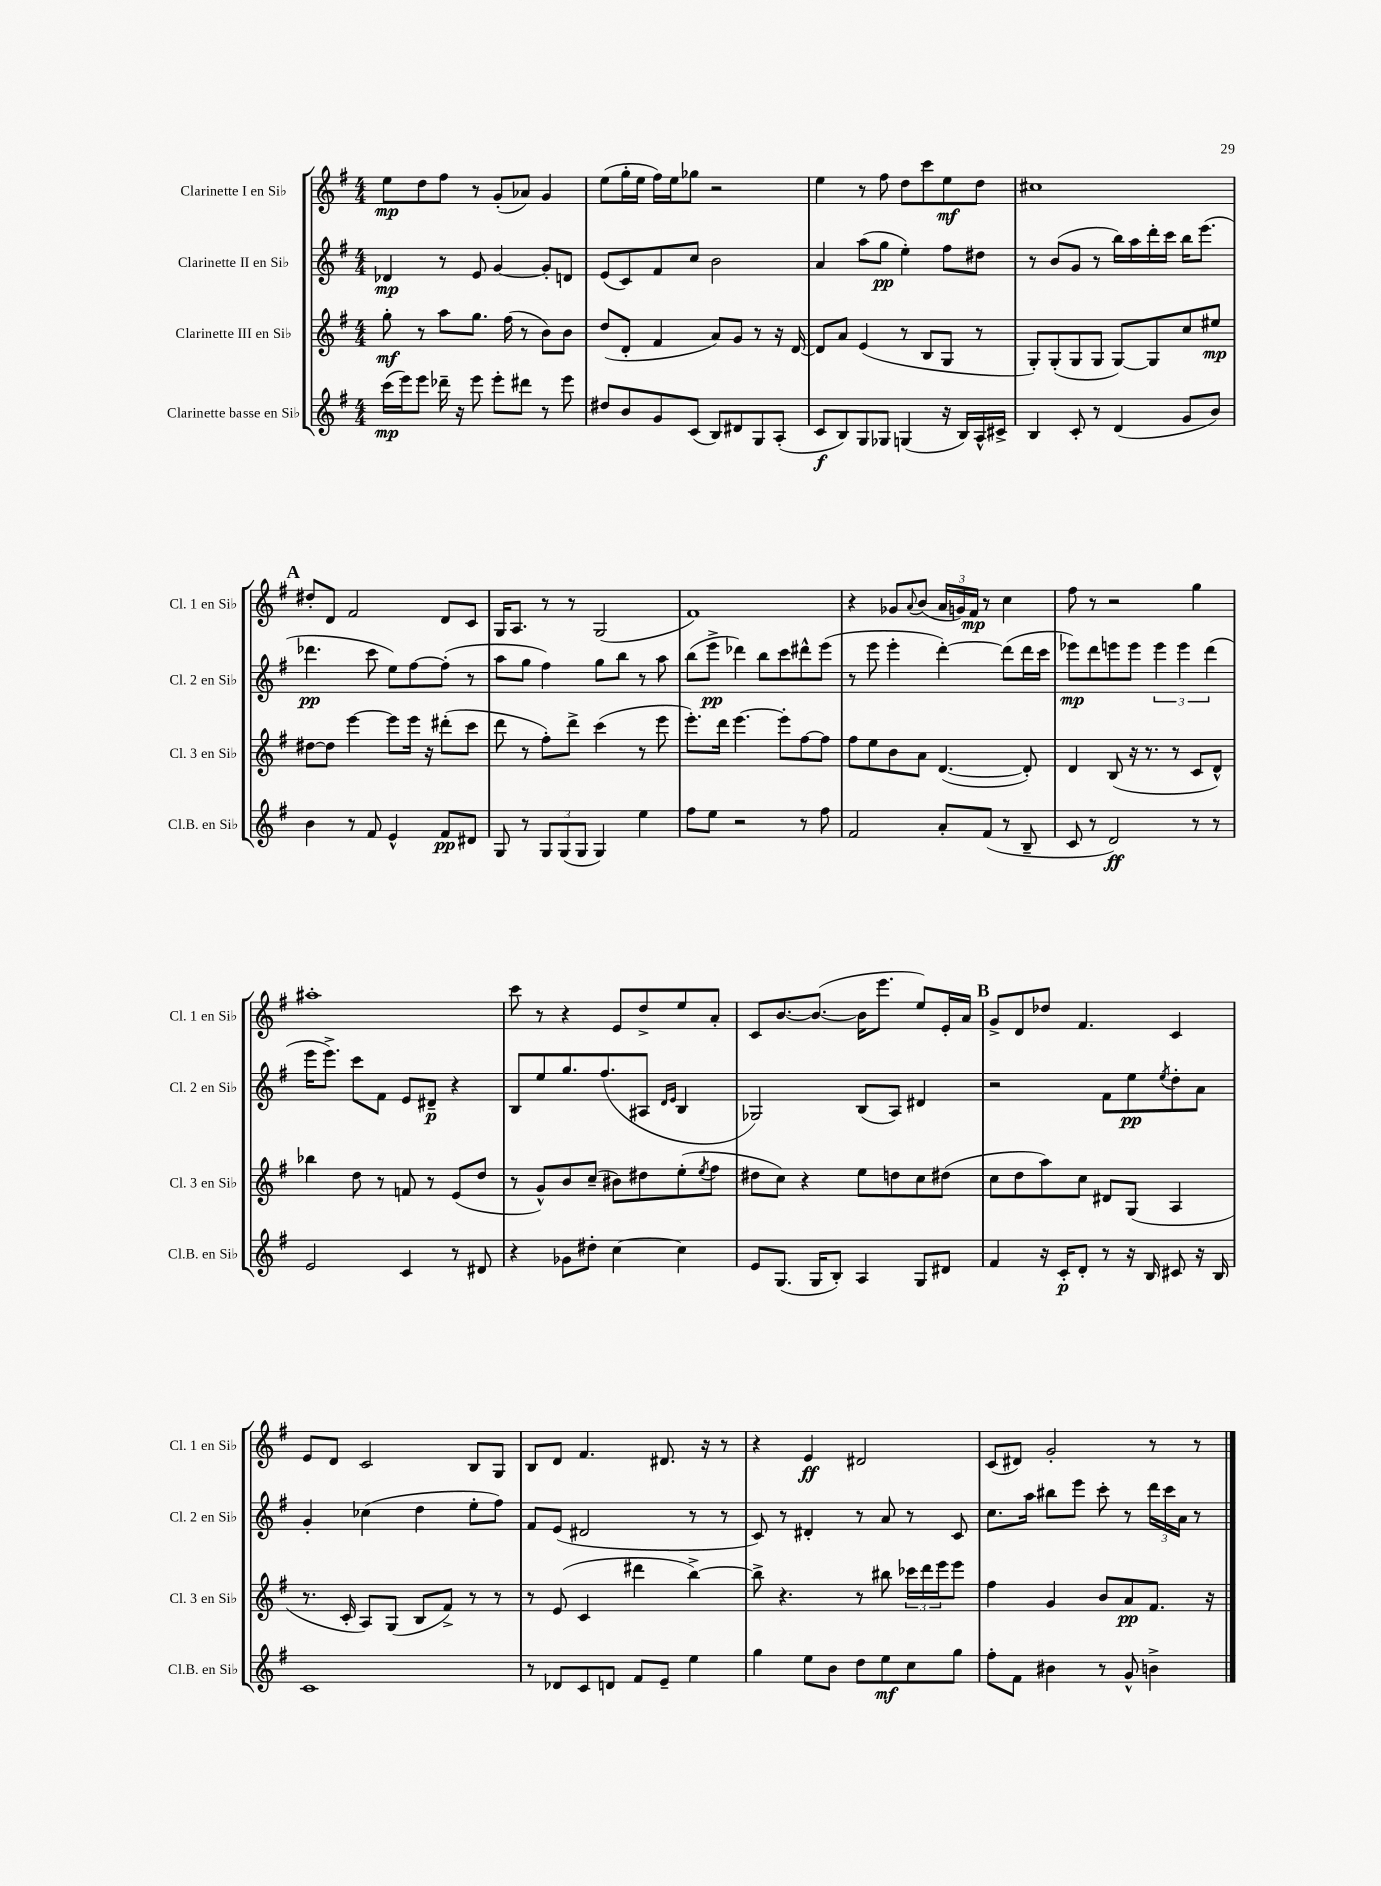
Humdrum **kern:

**kern	**dynam	**kern	**dynam	**kern	**dynam	**kern	**dynam
*part4	*part4	*part3	*part3	*part2	*part2	*part1	*part1
*staff4	*staff4	*staff3	*staff3	*staff2	*staff2	*staff1	*staff1
*I"Clarinette basse en Si♭	*	*I"Clarinette III en Si♭	*	*I"Clarinette II en Si♭	*	*I"Clarinette I en Si♭	*
*I'Cl.B. en Si♭	*	*I'Cl. 3 en Si♭	*	*I'Cl. 2 en Si♭	*	*I'Cl. 1 en Si♭	*
*clefG2	*	*clefG2	*	*clefG2	*	*clefG2	*
*k[f#]	*	*k[f#]	*	*k[f#]	*	*k[f#]	*
*M4/4	*	*M4/4	*	*M4/4	*	*M4/4	*
=1	=1	=1	=1	=1	=1	=1	=1
(16ccc\LL	mp	8gg'\	mf	4d-X/	mp	8ee\L	mp
16eee\J)	.	.	.	.	.	.	.
8eee\J	.	8r	.	.	.	8dd\	.
16ddd-X~\	.	8aa\L	.	8r	.	8ff#\J	.
16r	.	.	.	.	.	.	.
8eee\	.	8.gg\J	.	8e/	.	8r	.
8eee'\L	.	.	.	[4g/	.	(8g'/L	.
.	.	(16ff#\	.	.	.	.	.
8ddd#X\J	.	8r	.	.	.	8a-X/J)	.
8r	.	8b\L)	.	8g'/L]	.	4g/	.
8eee\	.	8b\J	.	8dn/J	.	.	.
=2	=2	=2	=2	=2	=2	=2	=2
8dd#X/L	.	(8dd/L	.	(8e/L	.	(8ee\L	.
8b/	.	8d'/J	.	8c/)	.	16gg'\L	.
.	.	.	.	.	.	16ee\JJ	.
8g/	.	4f#/	.	8f#/	.	16ff#\LL)	.
.	.	.	.	.	.	16ee\J	.
(8c/J	.	.	.	8cc/J	.	8gg-X\J	.
8B/L)	.	8a/L)	.	2b\	.	2r	.
8d#X/	.	8g/J	.	.	.	.	.
8G/	.	8r	.	.	.	.	.
(8A'/J	.	16r	.	.	.	.	.
.	.	[16d/	.	.	.	.	.
=3	=3	=3	=3	=3	=3	=3	=3
8c/L	f	8d/L]	.	4a/	.	4ee\	.
8B/)	.	8a/J	.	.	.	.	.
8G/	.	(4e/	.	(8aa\L	.	8r	.
8G-X/J	.	.	.	8gg\J	pp	8ff#\	.
(4Gn/	.	8r	.	4ee'\)	.	8dd\L	.
.	.	8B/L	.	.	.	8ccc\	.
16r	.	8G/J	.	8ff#\L	.	8ee\	mf
16B/LL)	.	.	.	.	.	.	.
16A^^/	.	8r	.	8dd#X\J	.	8dd\J	.
16c#X^/JJ	.	.	.	.	.	.	.
=4	=4	=4	=4	=4	=4	=4	=4
4B/	.	8G'/L)	.	8r	.	1cc#X	.
.	.	(8G'/	.	(8b/L	.	.	.
8c'/	.	8G/	.	8g/J	.	.	.
8r	.	8G/J	.	8r	.	.	.
(4d/	.	[8G/L)	.	16bb\LL)	.	.	.
.	.	.	.	16aa\	.	.	.
.	.	8G/]	.	16ddd'\	.	.	.
.	.	.	.	16ccc\JJ	.	.	.
8g/L	.	8cc/	.	16bb\KL	.	.	.
.	.	.	.	(8.eee\J	.	.	.
8b/J)	.	8ee#X/J	mp	.	.	.	.
!!LO:LB:g=z
!!LO:REH:place=s1:t=A
=5	=5	=5	=5	=5	=5	=5	=5
4b\	.	[8dd#X\L	.	4.ddd-X\	pp	8dd#X'/L	.
.	.	8dd#\J]	.	.	.	8d/J	.
8r	.	[4eee\	.	.	.	2f#/	.
8f#/	.	.	.	8ccc\	.	.	.
4e^^/	.	8eee\L]	.	8ee\L)	.	.	.
.	.	16eee\Jk	.	[8ff#\	.	.	.
.	.	16r	.	.	.	.	.
8f#/L	pp	(8ddd#X'\L	.	(8ff#'\J]	.	8d/L	.
8d#X/J	.	8ccc\J	.	8r	.	8c/J	.
=6	=6	=6	=6	=6	=6	=6	=6
8G/	.	8ddd\	.	8aa\L	.	16G/KL	.
.	.	.	.	.	.	8.A/J	.
8r	.	8r	.	8gg\J	.	.	.
12G/L	.	8ff#'\L)	.	4ff#\)	.	8r	.
(12G/	.	.	.	.	.	.	.
.	.	8ddd^\J	.	.	.	8r	.
12G/J	.	.	.	.	.	.	.
4G/)	.	(4ccc\	.	8gg\L	.	(2G/	.
.	.	.	.	8bb\J	.	.	.
4ee\	.	8r	.	8r	.	.	.
.	.	8eee\	.	8aa\	.	.	.
=7	=7	=7	=7	=7	=7	=7	=7
8ff#\L	.	8.eee'\L)	.	(8bb\L	.	1f#)	.
8ee\J	.	.	.	8eee^\J	pp	.	.
.	.	16ddd\Jk	.	.	.	.	.
2r	.	[4.eee\	.	4ddd-X\)	.	.	.
.	.	.	.	8bb\L	.	.	.
.	.	8eee'\L]	.	8ccc\	.	.	.
8r	.	[8ff#\	.	8ddd#X^^\	.	.	.
8ff#\	.	8ff#\J]	.	(8eee\J	.	.	.
=8	=8	=8	=8	=8	=8	=8	=8
2f#/	.	8ff#\L	.	8r	.	4r	.
.	.	8ee\	.	8eee\	.	.	.
.	.	8b\	.	4eee'\	.	8g-X/L	.
.	.	.	.	.	.	8qqa/	.
.	.	8a\J	.	.	.	(8b/J	.
8a'/L	.	([4.d/	.	[4ddd'\)	.	24a/LL	.
.	.	.	.	.	.	24gn/)	.
.	.	.	.	.	.	24f#/JJ	mp
(8f#/J	.	.	.	.	.	8r	.
8r	.	.	.	(8ddd\L]	.	4cc\	.
8B~/	.	8d'/])	.	16ddd\L	.	.	.
.	.	.	.	16ccc\JJ	.	.	.
=9	=9	=9	=9	=9	=9	=9	=9
8c/	.	4d/	.	8eee-X\L)	mp	8ff#\	.
8r	.	.	.	8ddd\	.	8r	.
2d/)	ff	(8B/	.	8eeen\	.	2r	.
.	.	16r	.	8eee\J	.	.	.
.	.	8.r	.	.	.	.	.
.	.	.	.	6eee\	.	.	.
.	.	8r	.	.	.	.	.
.	.	.	.	6eee\	.	.	.
8r	.	8c/L	.	.	.	4gg\	.
.	.	.	.	(6ddd\	.	.	.
8r	.	8d^^/J)	.	.	.	.	.
!!LO:LB:g=z
=10	=10	=10	=10	=10	=10	=10	=10
2e/	.	4bb-X\	.	16eee\KL	.	1aa#X'	.
.	.	.	.	8.eee^\J)	.	.	.
.	.	8dd\	.	8ccc\L	.	.	.
.	.	8r	.	8f#\J	.	.	.
4c/	.	8fn/	.	8e/L	.	.	.
.	.	8r	.	8d#X~/J	p	.	.
8r	.	(8e/L	.	4r	.	.	.
8d#X/	.	8dd/J	.	.	.	.	.
=11	=11	=11	=11	=11	=11	=11	=11
4r	.	8r	.	8B/L	.	8ccc\	.
.	.	8g^^/L)	.	8ee/	.	8r	.
8g-X\L	.	8b/	.	8.gg/	.	4r	.
8dd#X'\J	.	(8cc~/J	.	.	.	.	.
.	.	.	.	(8.ff#/	.	.	.
[4cc\	.	8b#X\L)	.	.	.	8e/L	.
.	.	8dd#X\	.	8A#X/J	.	8dd^/	.
.	.	.	.	16qqd/LL	.	.	.
.	.	.	.	16qqe/JJ	.	.	.
4cc\]	.	(8ee'\	.	4B/	.	8ee/	.
.	.	8qee/	.	.	.	.	.
.	.	8ff#\J	.	.	.	8a'/J	.
=12	=12	=12	=12	=12	=12	=12	=12
8e/L	.	8dd#X\L	.	2G-X/)	.	8c/L	.
(8.G/J	.	8cc\J)	.	.	.	[8.b/	.
.	.	4r	.	.	.	.	.
16G/KL	.	.	.	.	.	(8.b/J_	.
8B'/J)	.	.	.	.	.	.	.
4A/	.	8ee\L	.	(8B/L	.	16b\KL]	.
.	.	.	.	.	.	8.eee\J	.
.	.	8ddn\	.	8A/J)	.	.	.
8G/L	.	8cc\	.	4d#X/	.	8ee/L)	.
8d#X/J	.	(8dd#X\J	.	.	.	16e'/L	.
.	.	.	.	.	.	16a/JJ	.
!!LO:REH:place=s1:t=B
=13	=13	=13	=13	=13	=13	=13	=13
4f#/	.	8cc\L	.	2r	.	8g^/L	.
.	.	8dd\	.	.	.	8d/	.
16r	.	8aa\)	.	.	.	8dd-X/J	.
16c'/KL	p	.	.	.	.	.	.
8d'/J	.	8cc\J	.	.	.	4.f#/	.
8r	.	8d#X/L	.	8f#\L	.	.	.
16r	.	(8G/J	.	8ee\	pp	.	.
16B/	.	.	.	.	.	.	.
.	.	.	.	8qee/	.	.	.
8c#X/	.	4A/	.	8dd'\	.	4c/	.
16r	.	.	.	8a\J	.	.	.
16B/	.	.	.	.	.	.	.
!!LO:LB:g=z
=14	=14	=14	=14	=14	=14	=14	=14
1c	.	8.r	.	4g'/	.	8e/L	.
.	.	.	.	.	.	8d/J	.
.	.	16c'/	.	.	.	.	.
.	.	8A/L)	.	(4cc-X\	.	2c/	.
.	.	(8G/J	.	.	.	.	.
.	.	8B/L	.	4dd\	.	.	.
.	.	8f#^/J)	.	.	.	.	.
.	.	8r	.	8ee'\L	.	8B/L	.
.	.	8r	.	8ff#\J)	.	8G/J	.
=15	=15	=15	=15	=15	=15	=15	=15
8r	.	8r	.	8f#/L	.	8B/L	.
8d-X/L	.	(8e/	.	(8e/J	.	8d/J	.
8c/	.	4c/	.	2d#X/	.	4.f#/	.
8dn/J	.	.	.	.	.	.	.
8f#/L	.	4ddd#X\	.	.	.	.	.
8e~/J	.	.	.	.	.	8.d#X/	.
4ee\	.	[4bb^\)	.	8r	.	.	.
.	.	.	.	.	.	16r	.
.	.	.	.	8r	.	8r	.
=16	=16	=16	=16	=16	=16	=16	=16
4gg\	.	8bb^\]	.	8c/)	.	4r	.
.	.	4.r	.	8r	.	.	.
8ee\L	.	.	.	4d#X'/	.	4e/	ff
8b\J	.	.	.	.	.	.	.
8dd\L	.	8r	.	8r	.	2d#X/	.
8ee\	mf	8bb#X\	.	8a/	.	.	.
8cc\	.	24ccc-X\LL	.	8r	.	.	.
.	.	24ddd\	.	.	.	.	.
.	.	24eee\J	.	.	.	.	.
8gg\J	.	8eee\J	.	8c/	.	.	.
=17	=17	=17	=17	=17	=17	=17	=17
8ff#'\L	.	4ff#\	.	8.cc\L	.	(8c/L	.
8f#\J	.	.	.	.	.	8d#X/J)	.
.	.	.	.	16aa\Jk	.	.	.
4b#X\	.	4g/	.	8bb#X\L	.	2g'/	.
.	.	.	.	8eee\J	.	.	.
8r	.	8b/L	.	8ccc'\	.	.	.
8g^^/	.	8a/	pp	8r	.	.	.
4bn^\	.	8.f#/J	.	24ddd\LL	.	8r	.
.	.	.	.	24ccc\	.	.	.
.	.	.	.	24a\JJ	.	.	.
.	.	.	.	8r	.	8r	.
.	.	16r	.	.	.	.	.
==	==	==	==	==	==	==	==
*-	*-	*-	*-	*-	*-	*-	*-
